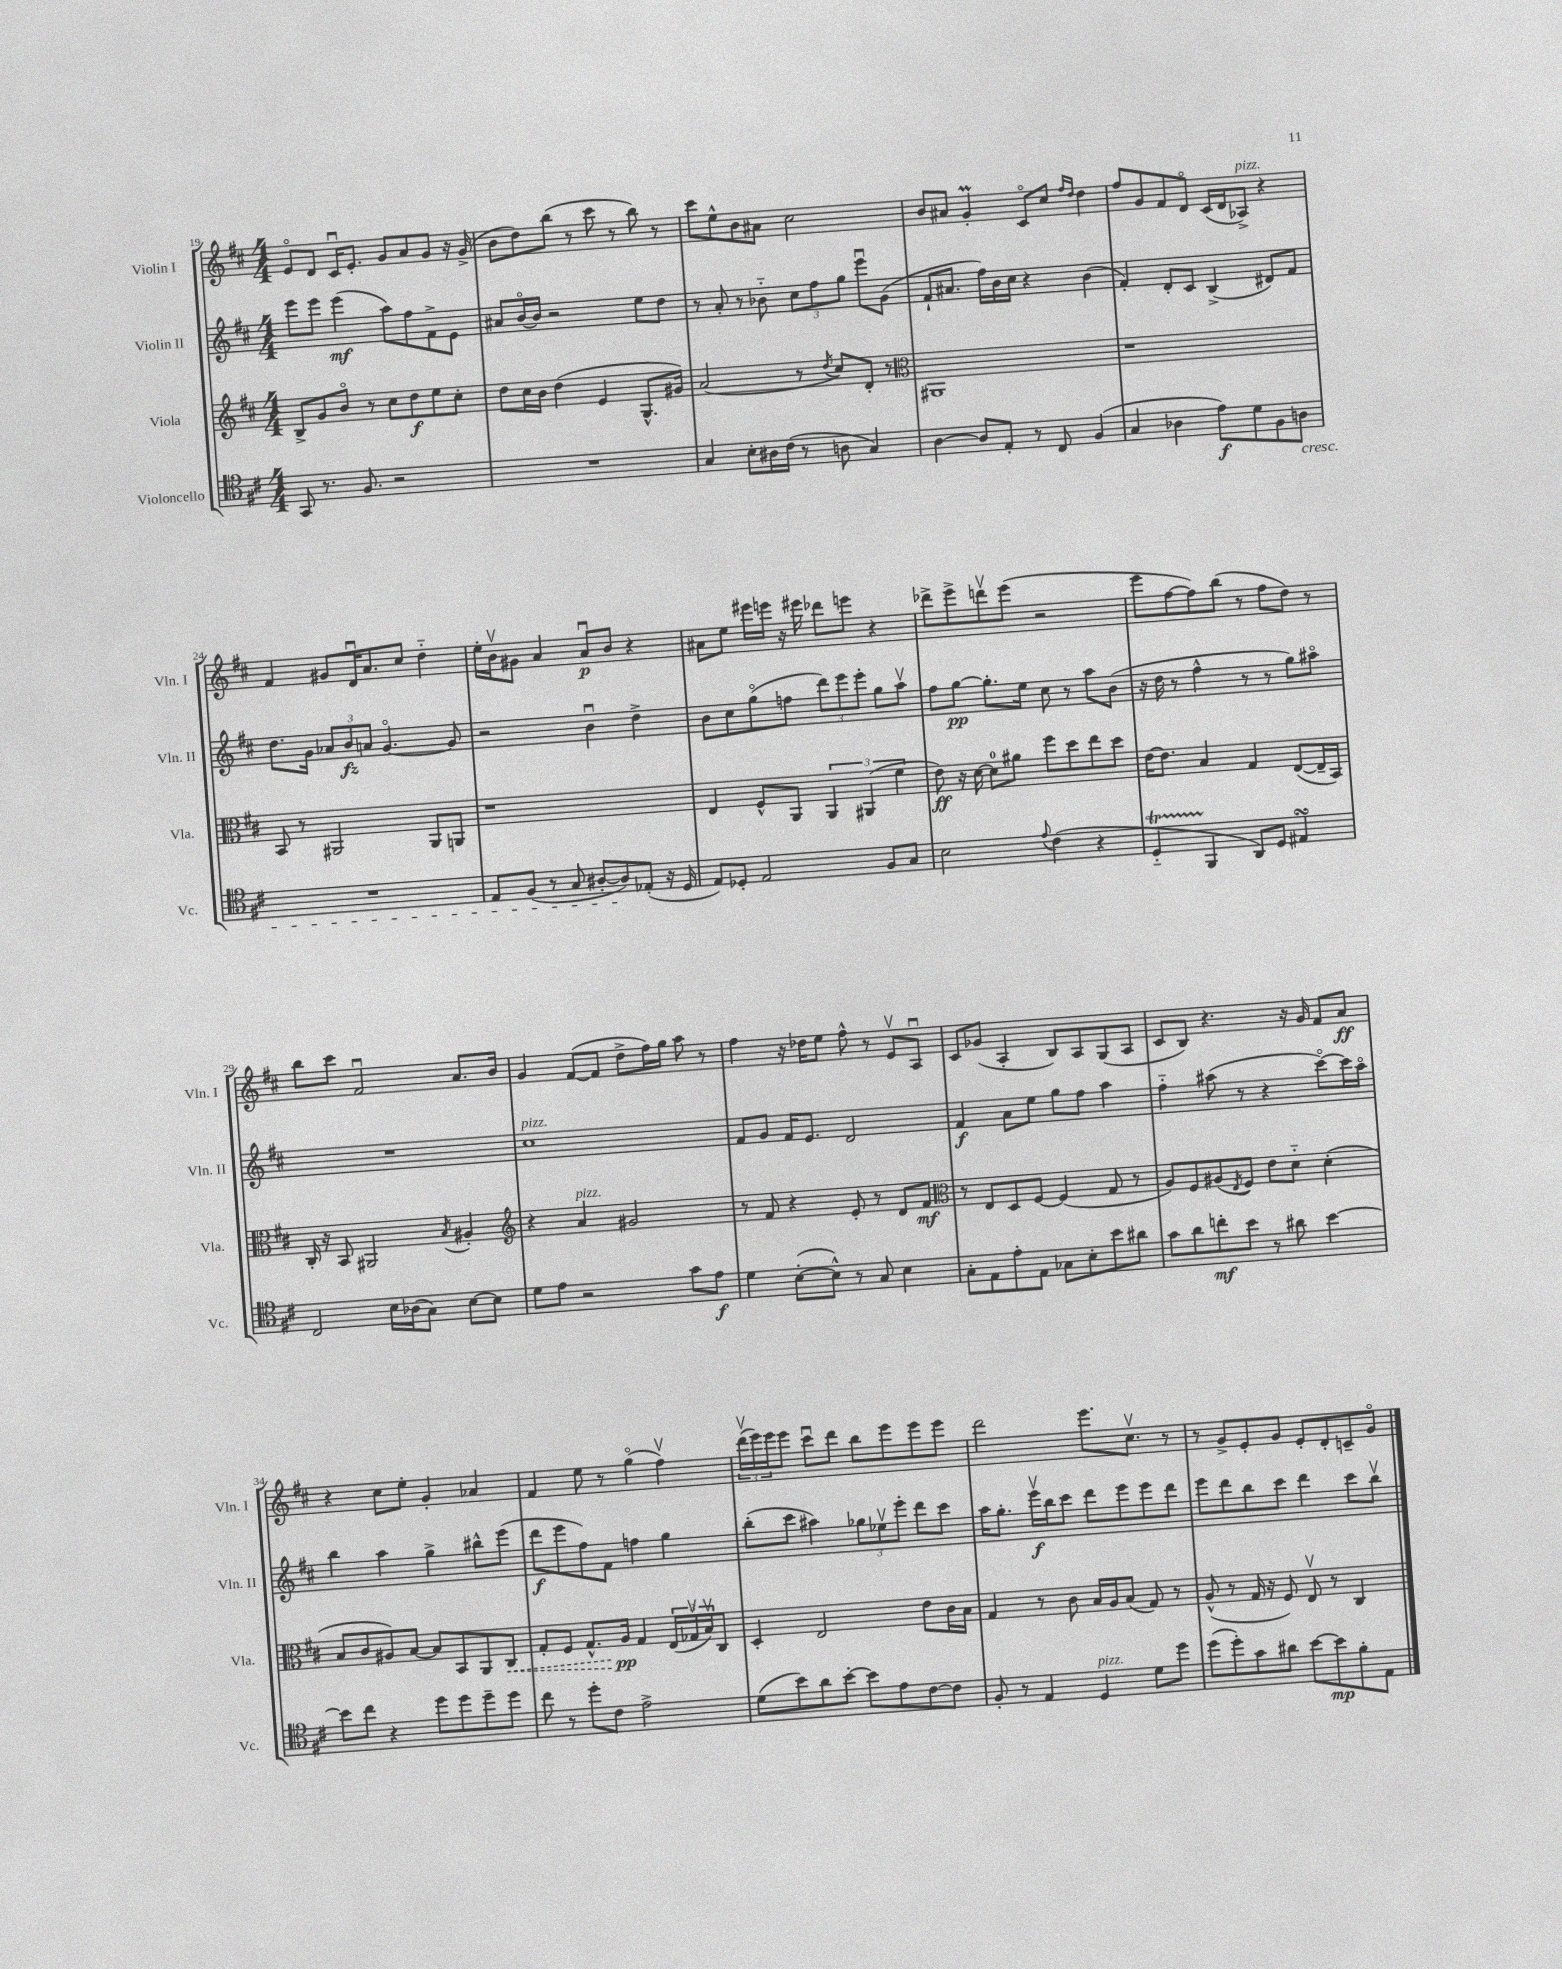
<<
\new StaffGroup <<
\new Staff = "s0" \with { instrumentName = "Violin I" shortInstrumentName = "Vln. I" } {
    \clef treble \key d \major \numericTimeSignature \time 4/4
    e'8\flageolet d'8 cis'16\downbow e'8.-. g'8 a'8 g'8 r16 g'16->( |
    b'8 d''8) b''8( r8 cis'''8 r8 b''8) r8 |
    cis'''8 e''8-^ b'8 ais'8 cis''2 |
    b'8 ais'8 g'4-.\prall cis'8\flageolet cis''8 \grace { fis''16 d''16 } d''4 |
    fis''8 g'8 fis'8 d'8\flageolet cis'16( d'16 aes8->^\markup { \italic "pizz." }) r4 |
    fis'4 gis'8 d'16\downbow a'8. cis''8 d''4-_ |
    e''16-. b'16\upbow gis'8 a'4 a'8\downbow\p b'8 r4 |
    ais'8 e''8 eis'''16 e'''16 r16 eis'''16 des'''8 e'''8 r4 |
    des'''8-> e'''8-> d'''8\upbow e'''8( r2 |
    e'''8 fis''8~ fis''8) b''8( r8 fis''8 d''8) r8 |
    b''8 cis'''8 fis'2\downbow a'8. b'16 |
    g'4 fis'8~( fis'8 d''8-> fis''16) g''16 a''8 r8 |
    fis''4 r16 des''16 e''8 fis''8-^ r8 e'8\upbow a8\downbow |
    cis'8 ges'8( a4-. b8) a8 g8( a8 |
    cis'8 b8) r4. r16 g'16 fis'8 a'8\ff |
    r4 cis''8 e''8-. g'4-. aes'4 |
    fis'4 e''8 r8 g''4\flageolet( fis''4\upbow) |
    \tuplet 3/2 { d'''16\upbow( e'''16) e'''16 } e'''8 cis'''8\downbow d'''8 b''8 e'''8 e'''8 e'''8 |
    d'''2 e'''8. cis''8.\upbow r8 |
    r8 g'8-> e'8-. g'8 e'8-. d'8-. c'8-- g'8\flageolet \bar "|." |
}
\new Staff = "s1" \with { instrumentName = "Violin II" shortInstrumentName = "Vln. II" } {
    \clef treble \key d \major \numericTimeSignature \time 4/4
    e'''8 e'''8 e'''4\mf( a''8) fis''8 fis'8-> e'8 |
    ais'8 b'16~\flageolet b'16 r2 e''8 d''8 |
    r8 a'8-. r8 bes'8-_ \tuplet 3/2 { cis''8 fis''8 g''8 } e'''8\downbow g'8( |
    fis'8-! ais'8. fis''16) b'16 cis''16 r4 b'4( |
    fis'4-.) d'8-. cis'8 b4->( dis'8) fis'8 |
    d''8. g'16 \tuplet 3/2 { aes'8 b'8\fz a'8 } g'4.~\flageolet g'8 |
    r2 b'4\downbow d''4-> |
    b'8 cis''8 g''8\flageolet( f''8 \tuplet 3/2 { d'''8) e'''8 e'''8-. } g''8 a''8\upbow |
    fis''8 g''8~\pp g''8.-. e''16 cis''8 r8 a''8 b'8( |
    r16 d''16 r8 fis''4-^ r8 r8 g''8) ais''8\flageolet |
    R1 |
    cis''1^\markup { \italic "pizz." } |
    fis'8 g'8 fis'16 e'8. d'2 |
    fis'4\f a'8 e''8 g''8 fis''8 a''4 |
    fis''4-_ ais''8( r8 r4 cis'''8~\flageolet) cis'''16 ais''16\flageolet |
    b''4 a''4 g''4-> bis''8-^ e'''8( |
    d'''8\f e'''8 fis''8) fis'8 f''4 g''4 |
    b''8-.( cis'''8 ais''4) \tuplet 3/2 { ges''8 ees''8\upbow e'''8-. } d'''8 cis'''8 |
    a''16 g''8.-. e'''16\upbow\f b''16 cis'''8 d'''8 e'''8 e'''8 d'''8 |
    e'''8 d'''8 b''8 cis'''8 d'''4 cis'''8 b''8\upbow \bar "|." |
}
\new Staff = "s2" \with { instrumentName = "Viola" shortInstrumentName = "Vla." } {
    \clef treble \key d \major \numericTimeSignature \time 4/4
    b8-> g'8 b'8\flageolet r8 cis''8 d''8\f e''8 cis''8-. |
    d''8 cis''16 b'16 d''4( e'4 g8.-^ gis'16) |
    a'2( r8 \acciaccatura { d''8 } cis''8) d'8-. r8 |
    \clef alto ais,1 |
    r1 |
    b,8 r8 ais,2 ais,8 a,8 |
    r1 |
    e4 fis8-^ a,8 \tuplet 3/2 { a,4 ais,4( fis'4 } |
    e'8\ff) r16 d'16~ d'8-0 ais'8 fis''8 d''8 e''8 d''8 |
    e'16~ e'8. b4 g4 e8~( e16-- b,16) |
    cis16-. r16 b,8 ais,2 \acciaccatura { b8 } ais4-. |
    \clef treble r4 a'4^\markup { \italic "pizz." } gis'2 |
    r8 fis'8 r4 e'8-. r8 d'8 fis'8\mf |
    \clef alto r8 e8 d8 fis8~ fis4( g8 r8 |
    a8) fis8 ais8( \acciaccatura { e8 } fis8) e'8 d'8-_ d'4-.( |
    b8 cis'8 ais8) b8~ b8 b,8 a,8 \once \override Hairpin.style = #'dashed-line cis8\< |
    g8-. fis8 g8.-^ a16\pp\! g4 \tuplet 3/2 { e16( ges16\upbow b16\upbow) } cis8 |
    d4-. e2 e'8 cis'16 b16 |
    g4 r8 cis'8 b16 a16 b8( g8) r8 |
    a8-^( r8 g16 r16 fis8) e8\upbow r8 cis4 \bar "|." |
}
\new Staff = "s3" \with { instrumentName = "Violoncello" shortInstrumentName = "Vc." } {
    \clef tenor \key d \major \numericTimeSignature \time 4/4
    g,8 r8. fis8. r2 |
    R1 |
    g4 b8-. ais16 cis'16( r8 a8 g4) |
    a4~ a8 e8-. r8 cis8 fis4( |
    g4 aes4 e'8\f) d'8 fis8 a8\cresc |
    R1 |
    e8 fis8( r8 g8 ais8~-. ais8\!) ees8-.( r16 d16 |
    e8) des8-. e2 fis8 g8 |
    b2 \appoggiatura { e'8 } cis'4( r4 |
    d4-_\startTrillSpan fis,4\stopTrillSpan a,8) d8 eis4\turn |
    cis2 b16 aes16( g8) b8~ b8 |
    d'8 e'8 r2 g'8 e'8\f |
    d'4 b8~-.( b8-^) r8 g8 b4 |
    g8-. e8 e'8-. e8 ges8 b8-. b'8 ais'8 |
    g'8 a'8 c''8-.\mf b'8 r8 ais'8 b'4~ |
    b'8 cis''8 r4 d''8 d''8 d''8-- d''8 |
    cis''8 r8 d''8-. cis'8 e'2-> |
    d'8( b'8) a'8 b'8~-. b'8 e'8 cis'8~ cis'8 |
    fis8-. r8 e4 d4^\markup { \italic "pizz." } d'8 d''8 |
    d''8( d''8-.) g'8 ais'8 b'8~ b'8\mp fis'8-. e8 \bar "|." |
}
>>
>>
\layout { \context { \Score currentBarNumber = #19 } }
